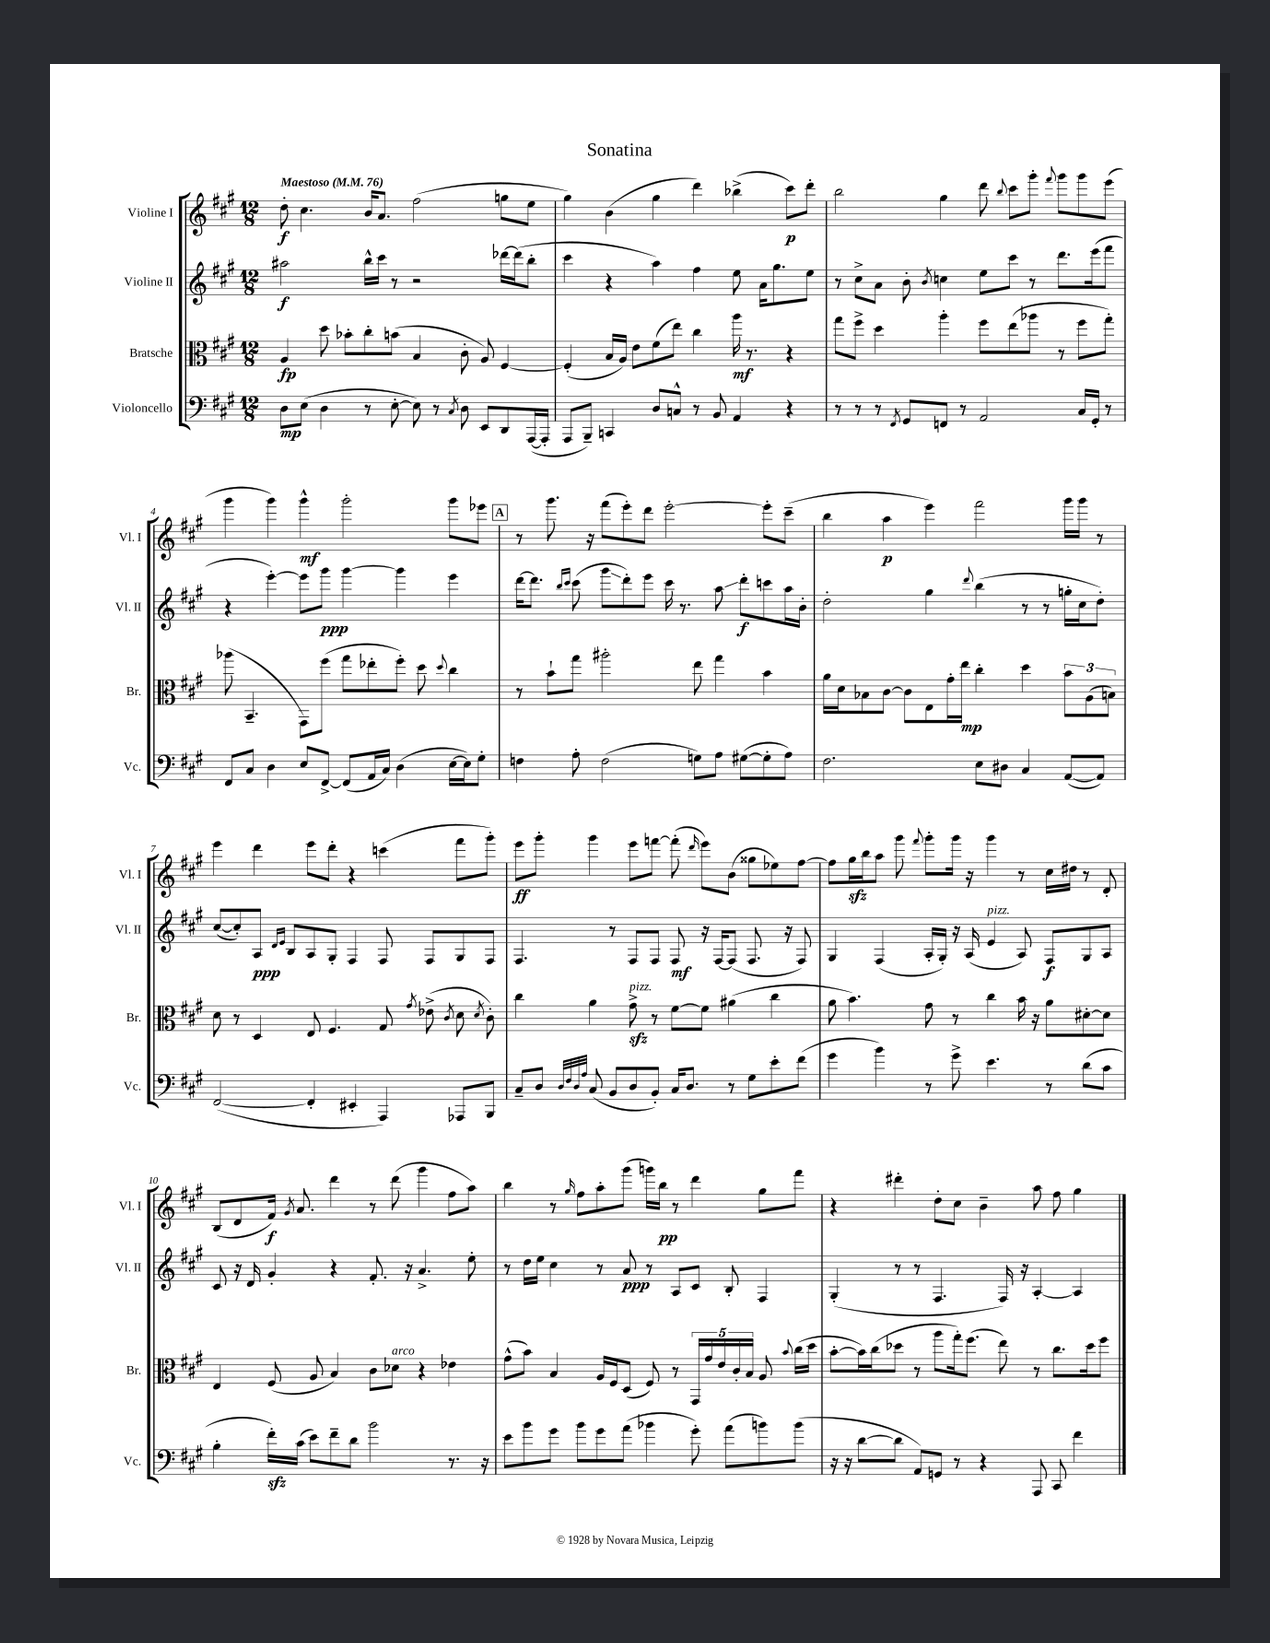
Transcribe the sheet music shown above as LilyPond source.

\header { title = "Sonatina" }
<<
\new StaffGroup <<
\new Staff = "s0" \with { instrumentName = "Violine I" shortInstrumentName = "Vl. I" } {
    \clef treble \key a \major \numericTimeSignature \time 12/8 \tempo "Maestoso" 4 = 76
    \autoBeamOff d''8-.\f cis''4. b'16[ a'8.] fis''2( g''8[ e''8] |
    gis''4) b'4( gis''4 d'''4) bes''4->( cis'''8[\p) d'''8]-. |
    b''2 gis''4 d'''8 \appoggiatura { b''8 } cis'''8[ gis'''8]-. \appoggiatura { fis'''8 } gis'''8[ gis'''8 e'''8]( |
    gis'''4 gis'''4) gis'''4-^\mf gis'''2-. gis'''8[ ees'''8] |
    \mark \markup { \box "A" } r8 gis'''8. r16 fis'''8[( e'''8-.) d'''8] e'''2~-. e'''8[-. cis'''8]--( |
    b''4 a''4\p e'''4) fis'''2 gis'''16[ gis'''16] r8 |
    e'''4 d'''4 e'''8[ d'''8]-. r4 c'''4( fis'''8[ gis'''8]-.) |
    e'''8[\ff gis'''8]-. gis'''4 e'''8[ f'''8]~ f'''8-.( \grace { d'''16 } e'''8[) b'8]( gisis''8[ ees''8) fis''8]~ |
    fis''8[ gis''16\sfz b''16 a''8] gis'''8 \appoggiatura { fis'''8 } gis'''8[-. gis'''16] r16 gis'''4 r8 cis''16[ dis''16] r8 d'8-. |
    b8[( d'8 fis'16]\f) \acciaccatura { gis'8 } a'8. d'''4 r8 d'''8( gis'''4 fis''8[ a''8]) |
    b''4 r8 \grace { gis''16 } fis''8[ a''8-. gis'''8]( g'''16[) b''16]\pp r8 d'''4 gis''8[ fis'''8] |
    r4 dis'''4-. d''8[-. cis''8] b'4-- a''8 fis''8 gis''4 \bar "|." |
}
\new Staff = "s1" \with { instrumentName = "Violine II" shortInstrumentName = "Vl. II" } {
    \clef treble \key a \major \numericTimeSignature \time 12/8
    \autoBeamOff ais''2\f b''16[-^ cis'''16] r8 r2 des'''16[~ des'''16( b''8]-. |
    cis'''4 r4 a''4) fis''4 e''8 a'16[ gis''8. e''8] |
    r8 cis''8[-> a'8] b'8-. \acciaccatura { b'8 } c''4 e''8[ cis'''8] r8 d'''8.[ e'''16( fis'''8] |
    r4 e'''4~-.) e'''8[ gis'''8]\ppp gis'''4~ gis'''4 e'''4 |
    \mark \markup { \box "A" } d'''16[~ d'''8.] \grace { b''16[ cis'''16] } cis'''8( gis'''8[\glissando d'''8-.) e'''8] cis'''16 r8. a''8\glissando d'''8[-.\f c'''8 a''16 b'16]-. |
    d''2-. gis''4 \appoggiatura { d'''8 } b''4( r8 r8 g''16[-. cis''16 d''8]-.) |
    cis''8[~( cis''8-.) a8]\ppp \grace { d'16[ e'16] } b8[ a8 gis8]-. fis4 fis8 fis8[ gis8 fis8] |
    fis4. r8 fis8[ fis8] fis8\mf r16 fis16[~ fis8]( fis8. r16 fis8) |
    gis4 fis4( a16[-. gis16]-.) r16 a16( e'4^\markup { \italic "pizz." } a8) fis8[\f gis8 a8] |
    cis'8 r16 d'16 gis'4-. r4 fis'8.-. r16 a'4.-> e''8-. |
    r8 d''16[ e''16] cis''4 r8 a'8\ppp r8 a8[ cis'8] b8-. fis4 |
    gis4-.( r8 r8 fis4. fis16) r16 a4~-. a4 \bar "|." |
}
\new Staff = "s2" \with { instrumentName = "Bratsche" shortInstrumentName = "Br." } {
    \clef alto \key a \major \numericTimeSignature \time 12/8
    \autoBeamOff a4\fp d''8 bes'8[-. cis''8-. b'8]( b4 cis'8-. a8) fis4~ |
    fis4-.( b16[ a16]) e'8[ fis'8( e''8]) cis''4 a''16\mf r8. r4 |
    gis''8[ fis''8]-> d''4 a''4-. fis''8[ e''8( aes''8] r8 fis''8[ gis''8]-.) |
    aes''8( b,4.-- gis,8[) fis''8]( gis''8[ ees''8-. fis''8]-.) d''8 \appoggiatura { d''8 } cis''4 |
    \mark \markup { \box "A" } r8 b'8[-! gis''8] ais''2-. e''8 gis''4 b'4 |
    a'16[ d'16 bes8 cis'8]~ cis'8[ e8 gis'16-. e''16]\mp cis''4-. d''4 \tuplet 3/2 { b'8[ a8( b8]) } |
    d'8 r8 d4 e8 fis4. gis8 \acciaccatura { gis'8 } ees'8->( \acciaccatura { cis'8 } d'8 \acciaccatura { d'8 } cis'8-.) |
    cis''4 a'4 gis'8->\sfz^\markup { \italic "pizz." } r8 fis'8[~ fis'8] ais'4( cis''4 |
    a'8 b'4.) gis'8 r8 cis''4 b'16 r16 a'8[ dis'8~-. dis'8] |
    e4 fis8( a8 b4) cis'8[ des'8]^\markup { \italic "arco" } r4 ees'4 |
    gis'8[-^( b'8]) b4 a16[ fis16 d8]( fis8) r8 \tuplet 5/4 { gis,16[ gis'16 e'16 cis'16-. b16] } a8 \appoggiatura { b'8 } cis''16[( d''16] |
    b'8[~-. b'16) cis''16( des''8] r8 a''8[ gis''16-.) fis''8.]( e''8) r8 cis''8.[ des''16 fis''8] \bar "|." |
}
\new Staff = "s3" \with { instrumentName = "Violoncello" shortInstrumentName = "Vc." } {
    \clef bass \key a \major \numericTimeSignature \time 12/8
    \autoBeamOff d8[\mp e8]( d4 r8 e8~-. e8) r8 \acciaccatura { cis8 } d8 e,8[ d,8 a,,16~( a,,16]-. |
    a,,8[ b,,8]--) c,4 d8[ c8]-^ r8 b,8 a,4 r4 |
    r8 r8 r8 \acciaccatura { fis,8 } gis,8[ f,8] r8 a,2 cis16[ gis,16]-. r8 |
    fis,8[ cis8] d4 e8[ fis,8]~-> fis,8[( a,16 cis16]) d4( e16[~ e16) gis8]-. |
    \mark \markup { \box "A" } f4 a8-. f2( g8[) a8] gis8[~( gis8-. a8]) |
    fis2. e8[ dis8] cis4 a,8[~( a,8]) |
    fis,2~( fis,4-. eis,4-. a,,4) aes,,8[ b,,8] |
    cis8[-- d8] \grace { d32[ fis32 d32 a32] } cis8( b,8[ d8 b,8]-.) cis16[ d8.] r8 gis8[ e'8-. fis'8]( |
    gis'4 b'4) r8 gis'8-> e'4. r8 d'8[( cis'8] |
    b4-. fis'16[-.\sfz) cis'16]( e'8[) fis'8-- d'8] b'2 r8. r16 |
    e'8[ b'8 gis'8] b'8[ gis'8 a'8]( bes'4 gis'8-.) a'8[( b'8) b'8]( |
    r16 r16 d'8[~ d'8] a,8[) g,8] r8 r4 a,,8 cis,8 fis'4 \bar "|." |
}
>>
>>
